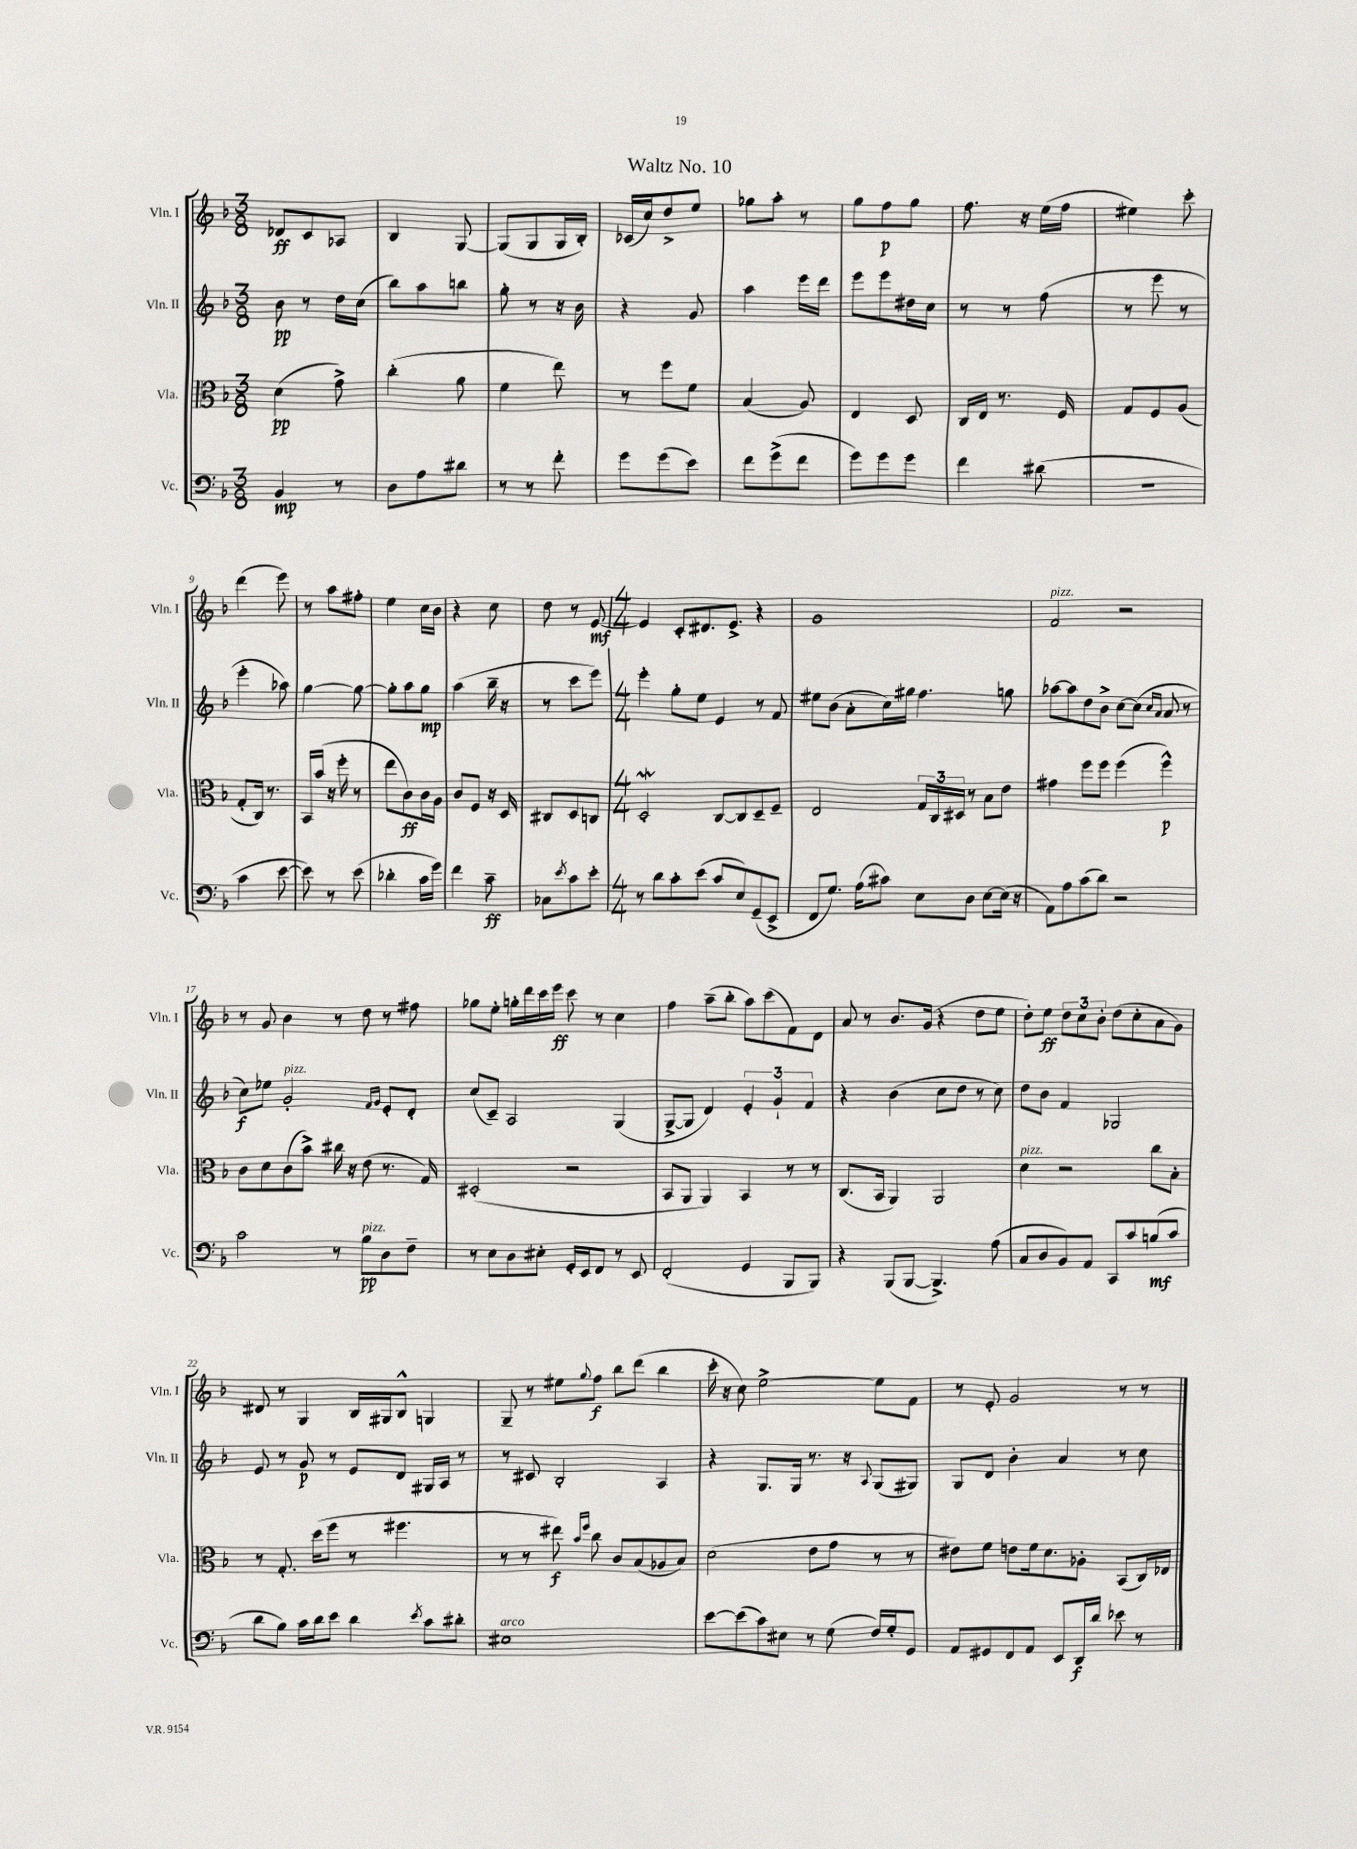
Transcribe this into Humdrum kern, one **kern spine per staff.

**kern	**kern	**kern	**kern
*staff4	*staff3	*staff2	*staff1
*clefF4	*clefC3	*clefG2	*clefG2
*k[b-]	*k[b-]	*k[b-]	*k[b-]
*M3/8	*M3/8	*M3/8	*M3/8
4BB-/	(4d\	8b-\	8d-/L
.	.	8r	8c/
8r	8g^\)	16dd\LL	8A-/J
.	.	(16cc\JJ	.
=	=	=	=
8D\L	(4cc'\	8bb-\L)	4B-/
8A\	.	8aa\	.
8d#\J	8a\	8bb\J	[8G/
=	=	=	=
8r	4f\	8gg'\	(8G/]L
8r	.	8r	8G/
8f'\	8ee\)	16r	16G/L
.	.	16b-\	16B-'/JJ)
=	=	=	=
8g\L	8r	4r	(16c-/LL
.	.	.	16cc/J)
(8g\	8ff\L	.	8dd^/
8e\J)	8f\J	8g/	8ee/J
=	=	=	=
8f\L	(4B-/	4aa\	8gg-\L
(8g^\	.	.	8aa'\J
8f\J	8A/)	16eee\LL	8r
.	.	16ddd\JJ	.
=	=	=	=
8g\L)	4E/	8eee\L	8gg\L
8g\	.	8eee\	8ff\
8g\J	8D/	16dd#\L	8gg\J
.	.	16cc\JJ	.
=	=	=	=
4f\	16C/LL	8r	8.ff\
.	16E/JJ	.	.
.	8.r	8r	.
.	.	.	16r
(8d#\	.	(8ff\	(16ee\LL
.	16F/	.	16ff\JJ
=	=	=	=
4.r	8G/L	8r	4ee#\)
.	8F/	8eee\	.
.	(8A/J	8r	8ccc'\
=	=	=	=
4c\	8G'/L	4eee'\	(4ddd\
.	16C/Jk)	.	.
.	8.r	.	.
[8e\	.	8aa-\)	8eee\)
=	=	=	=
8e\])	16BB-/LL	[4gg\	8r
.	(16b-/JJ	.	.
8r	16r	.	8aa\L
.	16ff'\	.	.
(8e\	8r	8gg\_	8ff#'\J
=	=	=	=
4d-'\	8ee\L	8gg'\]L	4ee\
.	8c\)	8aa\	.
16c\LL	16c\L	8gg\J	16cc\LL
16g\JJ)	16A\JJ	.	16b-\JJ
=	=	=	=
4f\	8c/L	(4aa\	4r
.	8F/J	.	.
8c~\	16r	16bb-~\	8cc\
.	16D/	16r	.
=	=	=	=
8C-\L	8C#/L	8r	8dd\
8qe/	.	.	.
8c\	8D/	8ccc\L	8r
8e'\J	8C/J	8eee\J)	[8e/
=	=	=	=
*M4/4	*M4/4	*M4/4	*M4/4
8r	2D'/	4eee'\	4e/]
8d\L	.	.	.
8c'\	.	8gg'\L	8c'/L
(8e\J	.	8ee\J	8.d#/
8c/L	[8C/L	4e/	.
.	.	.	8.e^/J
8E/)	8C/]	.	.
(8GG~/	8D~/	8r	4r
8EE^/J	8F~/J	8f/	.
=	=	=	=
8FF/L	2E/	8ee#\L	1g
8.G/J)	.	(8b-\J	.
.	.	8a'\L	.
(16A\LK	.	.	.
8c#\J)	.	16cc\L)	.
.	.	16gg#\JJ	.
8E\L	24G/LL	4.ff\	.
.	24C/	.	.
.	24D#/JJ	.	.
8D\J	8r	.	.
[8E\L	8B-\L	.	.
(16E\]Jk	8e\J	8gg\	.
16r	.	.	.
=	=	=	=
8AA\L)	4g#\	[8aa-\L	2f/
8A\	.	8aa-\]	.
(8c\	8ff\L	8dd\	.
8d\J)	8ff\J	8b-^\J	.
2r	(4ff\	[8cc\L	2r
.	.	(8cc\]J	.
.	.	16qqcc/LL	.
.	.	16qqa/JJ	.
.	4ff^^\)	8a/	.
.	.	8r	.
=	=	=	=
2c\	8c\L	8cc\L)	8r
.	8d\	8ee-\J	8g/
.	(8c\	2g'/	4b-\
.	8b-^\J)	.	.
8r	16cc#\	.	8r
.	16r	.	.
8B-\L	(8e\	.	8dd\
.	.	16qqf/LL	.
.	.	16qqg/JJ	.
8D\	8.r	8e'/L	8r
8F~\J	.	8d'/J	8ff#\
.	16G/)	.	.
=	=	=	=
8r	(2D#'/	(8cc/L	8gg-\L
8E\L	.	8c~/J)	8ee'\J
8D\	.	2A/	16gg'\LL
.	.	.	16ddd\
8E#'\J	.	.	16ccc\
.	.	.	16eee\JJ
16GG'/LL	2r	.	8ccc\
16EE/J	.	.	.
8FF/J	.	.	8r
8r	.	(4G/	4cc\
8EE/	.	.	.
=	=	=	=
(2FF'/	8BB-/L	[8G^/L	4ff\
.	8AA/J	8G/]J	.
.	4AA/)	4d/)	(8aa~\L
.	.	.	8bb-'\J
4GG/	4BB-/	6e'/	8aa\L)
.	.	.	(8ccc\
.	.	6g`/	.
8BBB-/L	8r	.	8f\)
.	.	6f/	.
8BBB-/J)	8r	.	8d\J
=	=	=	=
4r	(8.C/L	4r	8a/
.	.	.	8r
.	16BB-/Jk	.	.
(8BBB-/L	4AA/)	(4b-\	8.b-/L
[8BBB-/J	.	.	.
.	.	.	(16g/Jk
4.BBB-^/])	2AA/	8cc\L	4r
.	.	8dd\J	.
.	.	8r	8dd\L
(8A\	.	8cc\)	8ee\J
=	=	=	=
8C/L	4d\	8dd\L	8dd'\L)
8D/	.	8b-\J	8ee\J
8BB-/)	2r	4f/	12dd\L
.	.	.	12cc\
8AA/J	.	.	.
.	.	.	12b-'\J
8CC/L	.	2G-/	(8dd\L
8c/	.	.	8cc'\
(8B/	8cc\L	.	8a\
8c/J	8B-'\J	.	8g\J)
=	=	=	=
8d\L	8r	8e/	8d#/
8B-\J)	8.G'/	8r	8r
16c\LL	.	8g/	4G/
16d\J	(16dd\LK	.	.
8e\J	8ff\J	8r	.
4d\	8r	8e/L	16B-/LL
.	.	.	16G#/J
.	4.ff#\	8d/J	8B-^^/J
8qe/	.	.	.
8c\L	.	16G#/LL	4G/
.	.	16A/JJ	.
8d#'\J	.	8r	.
=	=	=	=
1E#	8r	8r	8G~/
.	8r	8c#/	8r
.	8ee#\)	2B-'/	8ee#\L
.	16qqb-/LL	.	.
.	16qqff/JJ	.	8qqgg/
.	8cc\	.	8ff\J
.	8c/L	.	8bb-\L
.	(8B-/	.	(8ddd\J
.	8A-/	4A/	4bb-\
.	8B-/J)	.	.
=	=	=	=
[8e\L	(2d\	4r	16ccc'\
.	.	.	16r
(8e\]	.	.	8cc\)
8c\)	.	8.G/L	[2ee^\
8E#\J	.	.	.
.	.	16G/Jk	.
8r	8e\L	8.r	.
(8G\	8g\J	.	.
.	.	16r	.
.	.	8qqA/	.
16F/LL)	8r	(8G/L	8ee\]L
16G'/J	.	.	.
8GG/J	8r	8G#/J)	8f\J
=	=	=	=
8AA/L	8e#\L)	8G/L	8r
8GG#/	8f\J	8d/J	8e'/
8FF/	8e\L	4b-'\	2g/
8AA/J	16f\k	.	.
.	8.d\	.	.
8EE/L	.	4a/	.
16DD/L	8A-'\J	.	.
16d/JJ	.	.	.
8e-\	(8BB-/L	8r	8r
8r	16C/L)	8cc\	8r
.	16E-/JJ	.	.
==	==	==	==
*-	*-	*-	*-
